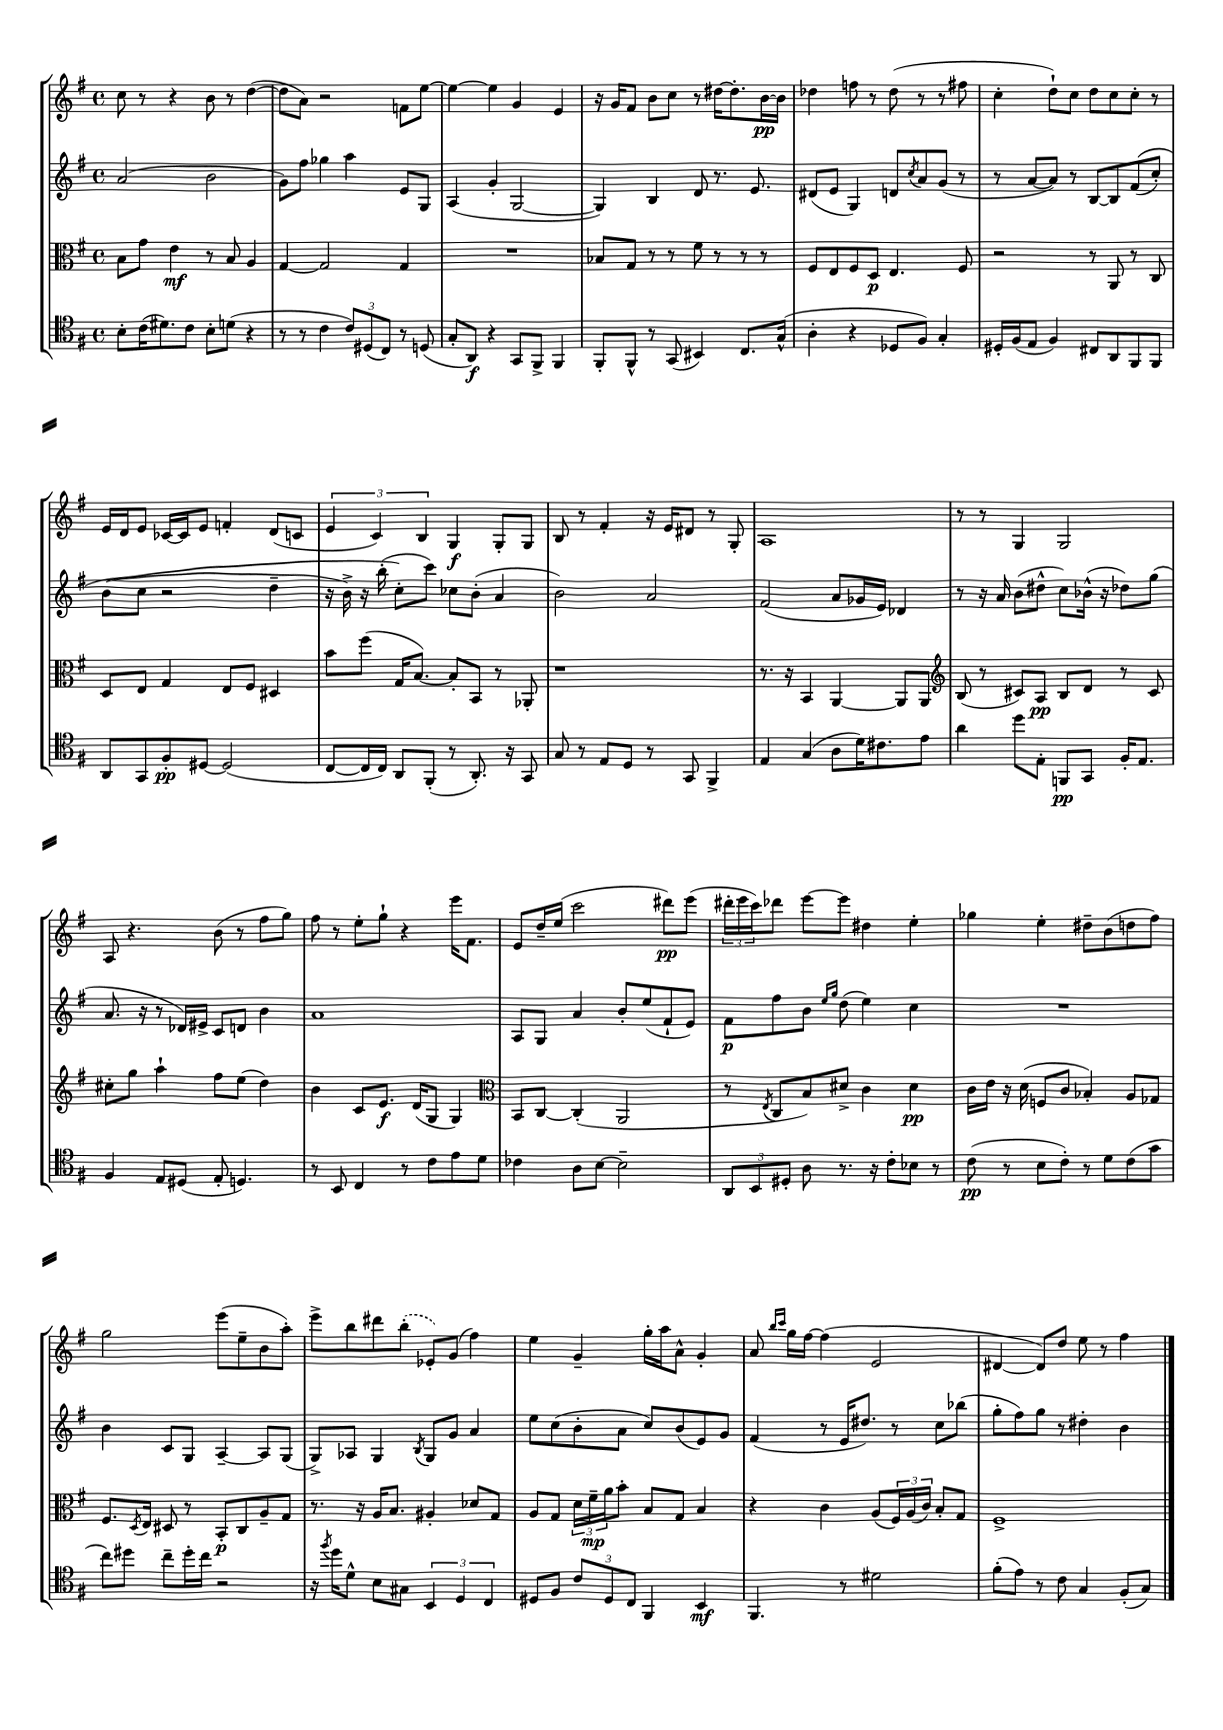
<<
\new StaffGroup <<
\new Staff = "s0" {
    \clef treble \key g \major \defaultTimeSignature \time 4/4
    c''8 r8 r4 b'8 r8 d''4~( |
    d''8 a'8) r2 f'8 e''8~ |
    e''4~ e''4 g'4 e'4 |
    r16 g'16 fis'8 b'8 c''8 r8 dis''16~ dis''8.-. b'16~\pp b'16 |
    des''4 f''8 r8 des''8( r8 r8 fis''8 |
    c''4-. d''8-!) c''8 d''8 c''8 c''8-. r8 |
    e'16 d'16 e'8 ces'16~ ces'16 e'8 f'4-. d'8( c'8 |
    \tuplet 3/2 { e'4 c'4) b4 } g4\f g8-. g8 |
    b8 r8 fis'4-. r16 e'16 dis'8 r8 g8-. |
    a1 |
    r8 r8 g4 g2 |
    a8 r4. b'8( r8 fis''8 g''8) |
    fis''8 r8 e''8-. g''8-! r4 e'''16 fis'8. |
    e'8 d''16-- e''16( c'''2 dis'''8\pp) e'''8( |
    \tuplet 3/2 { dis'''16-. e'''16 c'''16) } des'''8 e'''8~ e'''8 dis''4 e''4-. |
    ges''4 e''4-. dis''8-- b'8( d''8 fis''8) |
    g''2 e'''8( e''8-- b'8 a''8-.) |
    e'''8-> b''8 dis'''8 \once \slurDashed b''8-.( ees'8-.) g'8( fis''4) |
    e''4 g'4-- g''16-. a''16 a'8-^ g'4-. |
    a'8 \grace { b''16 c'''16 } g''16 fis''16~ fis''4( e'2 |
    dis'4~ dis'8) d''8 e''8 r8 fis''4 \bar "|." |
}
\new Staff = "s1" {
    \clef treble \key g \major \defaultTimeSignature \time 4/4
    a'2( b'2 |
    g'8) fis''8 ges''4 a''4 e'8 g8 |
    a4( g'4-. g2~ |
    g4) b4 d'8 r8. e'8. |
    dis'8( e'8 g4) d'8 \acciaccatura { c''8 } a'8 g'8( r8 |
    r8 a'8~ a'8) r8 b8~ b8 fis'8(\( c''8-.) |
    b'8( c''8 r2 d''4-- |
    r16 b'16->) r16 b''16-.( c''8-.\) c'''8) ces''8 b'8-.( a'4 |
    b'2) a'2 |
    fis'2( a'8 ges'16 e'16) des'4 |
    r8 r16 a'16 b'8( dis''8-^ c''8) bes'16-^( r16 des''8) g''8( |
    a'8. r16 r8 des'16) eis'16-> c'8 d'8 b'4 |
    a'1 |
    a8 g8 a'4 b'8-. e''8( fis'8-! e'8) |
    fis'8\p fis''8 b'8 \grace { e''16 g''16 } d''8( e''4) c''4 |
    R1 |
    b'4 c'8 g8 a4~-- a8 g8( |
    g8->) aes8 g4 \acciaccatura { b8 } g8 g'8 a'4 |
    e''8 c''8( b'8-. a'8 c''8) b'8( e'8) g'8 |
    fis'4( r8 e'16 dis''8.) r8 c''8 bes''8( |
    g''8-. fis''8) g''8 r8 dis''4-. b'4 \bar "|." |
}
\new Staff = "s2" {
    \clef alto \key g \major \defaultTimeSignature \time 4/4
    b8 g'8 e'4\mf r8 b8 a4 |
    g4~ g2 g4 |
    R1 |
    bes8 g8 r8 r8 fis'8 r8 r8 r8 |
    fis8 e8 fis8 d8\p e4. fis8 |
    r2 r8 a,8 r8 c8 |
    d8 e8 g4 e8 fis8 dis4 |
    b'8 fis''8( g16 b8.~) b8-. b,8 r8 aes,8-. |
    r1 |
    r8. r16 b,4 a,4~ a,8 a,8 |
    \clef treble b8( r8 cis'8) a8\pp b8 d'8 r8 cis'8 |
    cis''8-. g''8 a''4-! fis''8 e''8( d''4) |
    b'4 c'8 e'8.\f d'16( g8 g4) |
    \clef alto b,8 c8~ c4-.( a,2 |
    r8 \acciaccatura { e8 } c8 b8) dis'8-> c'4 dis'4\pp |
    c'16 e'16 r16 d'16( f8 c'8 bes4-.) a8 ges8 |
    fis8. \acciaccatura { d8 } e16 dis8 r8 b,8-.\p c8 a8-- g8 |
    r8. r16 a16 b8. ais4-. des'8 g8 |
    a8 g8 \tuplet 3/2 { d'16 fis'16--\mp a'16 } b'8-. b8 g8 b4 |
    r4 c'4 a8( \tuplet 3/2 { fis16) a16( c'16) } b8-. g8 |
    fis1-> \bar "|." |
}
\new Staff = "s3" {
    \clef tenor \key g \major \defaultTimeSignature \time 4/4
    b8-. c'16( dis'8.) c'8 b8-. d'8( r4 |
    r8 r8 c'4 \tuplet 3/2 { c'8) dis8( c8) } r8 d8( |
    g8-. a,8\f) r4 g,8 fis,8-> fis,4 |
    fis,8-. fis,8-^ r8 g,8( bis,4) c8. g16-^( |
    a4-. r4 des8 fis8) g4-. |
    dis16-. fis16( e8 fis4) cis8 a,8 fis,8 fis,8 |
    a,8 g,8 fis8-.\pp dis8~ dis2( |
    c8~ c16 c16) a,8 fis,8-.( r8 a,8.-.) r16 g,8 |
    g8 r8 e8 d8 r8 g,8 fis,4-> |
    e4 g4( a8 d'16) cis'8. e'8 |
    a'4 d''8 e8-. f,8\pp g,8 fis16-. e8. |
    fis4 e8 dis8( e8-. d4.) |
    r8 b,8 c4 r8 c'8 e'8 d'8 |
    ces'4 a8 b8~ b2-- |
    \tuplet 3/2 { a,8 b,8 dis8-. } a8 r8. r16 c'8-. bes8 r8 |
    c'8\pp( r8 b8 c'8-.) r8 d'8 c'8( g'8 |
    c''8) dis''8 c''8-- dis''16-. c''16 r2 |
    r16 \acciaccatura { fis''8 } d''16 d'8-^ b8 gis8 \tuplet 3/2 { b,4 d4 c4 } |
    dis8 fis8 \tuplet 3/2 { c'8 dis8 c8 } fis,4 b,4\mf |
    fis,4. r8 dis'2 |
    fis'8-.( e'8) r8 c'8 g4 fis8-.( g8) \bar "|." |
}
>>
>>
\layout { \context { \Score \remove "Bar_number_engraver" } }
